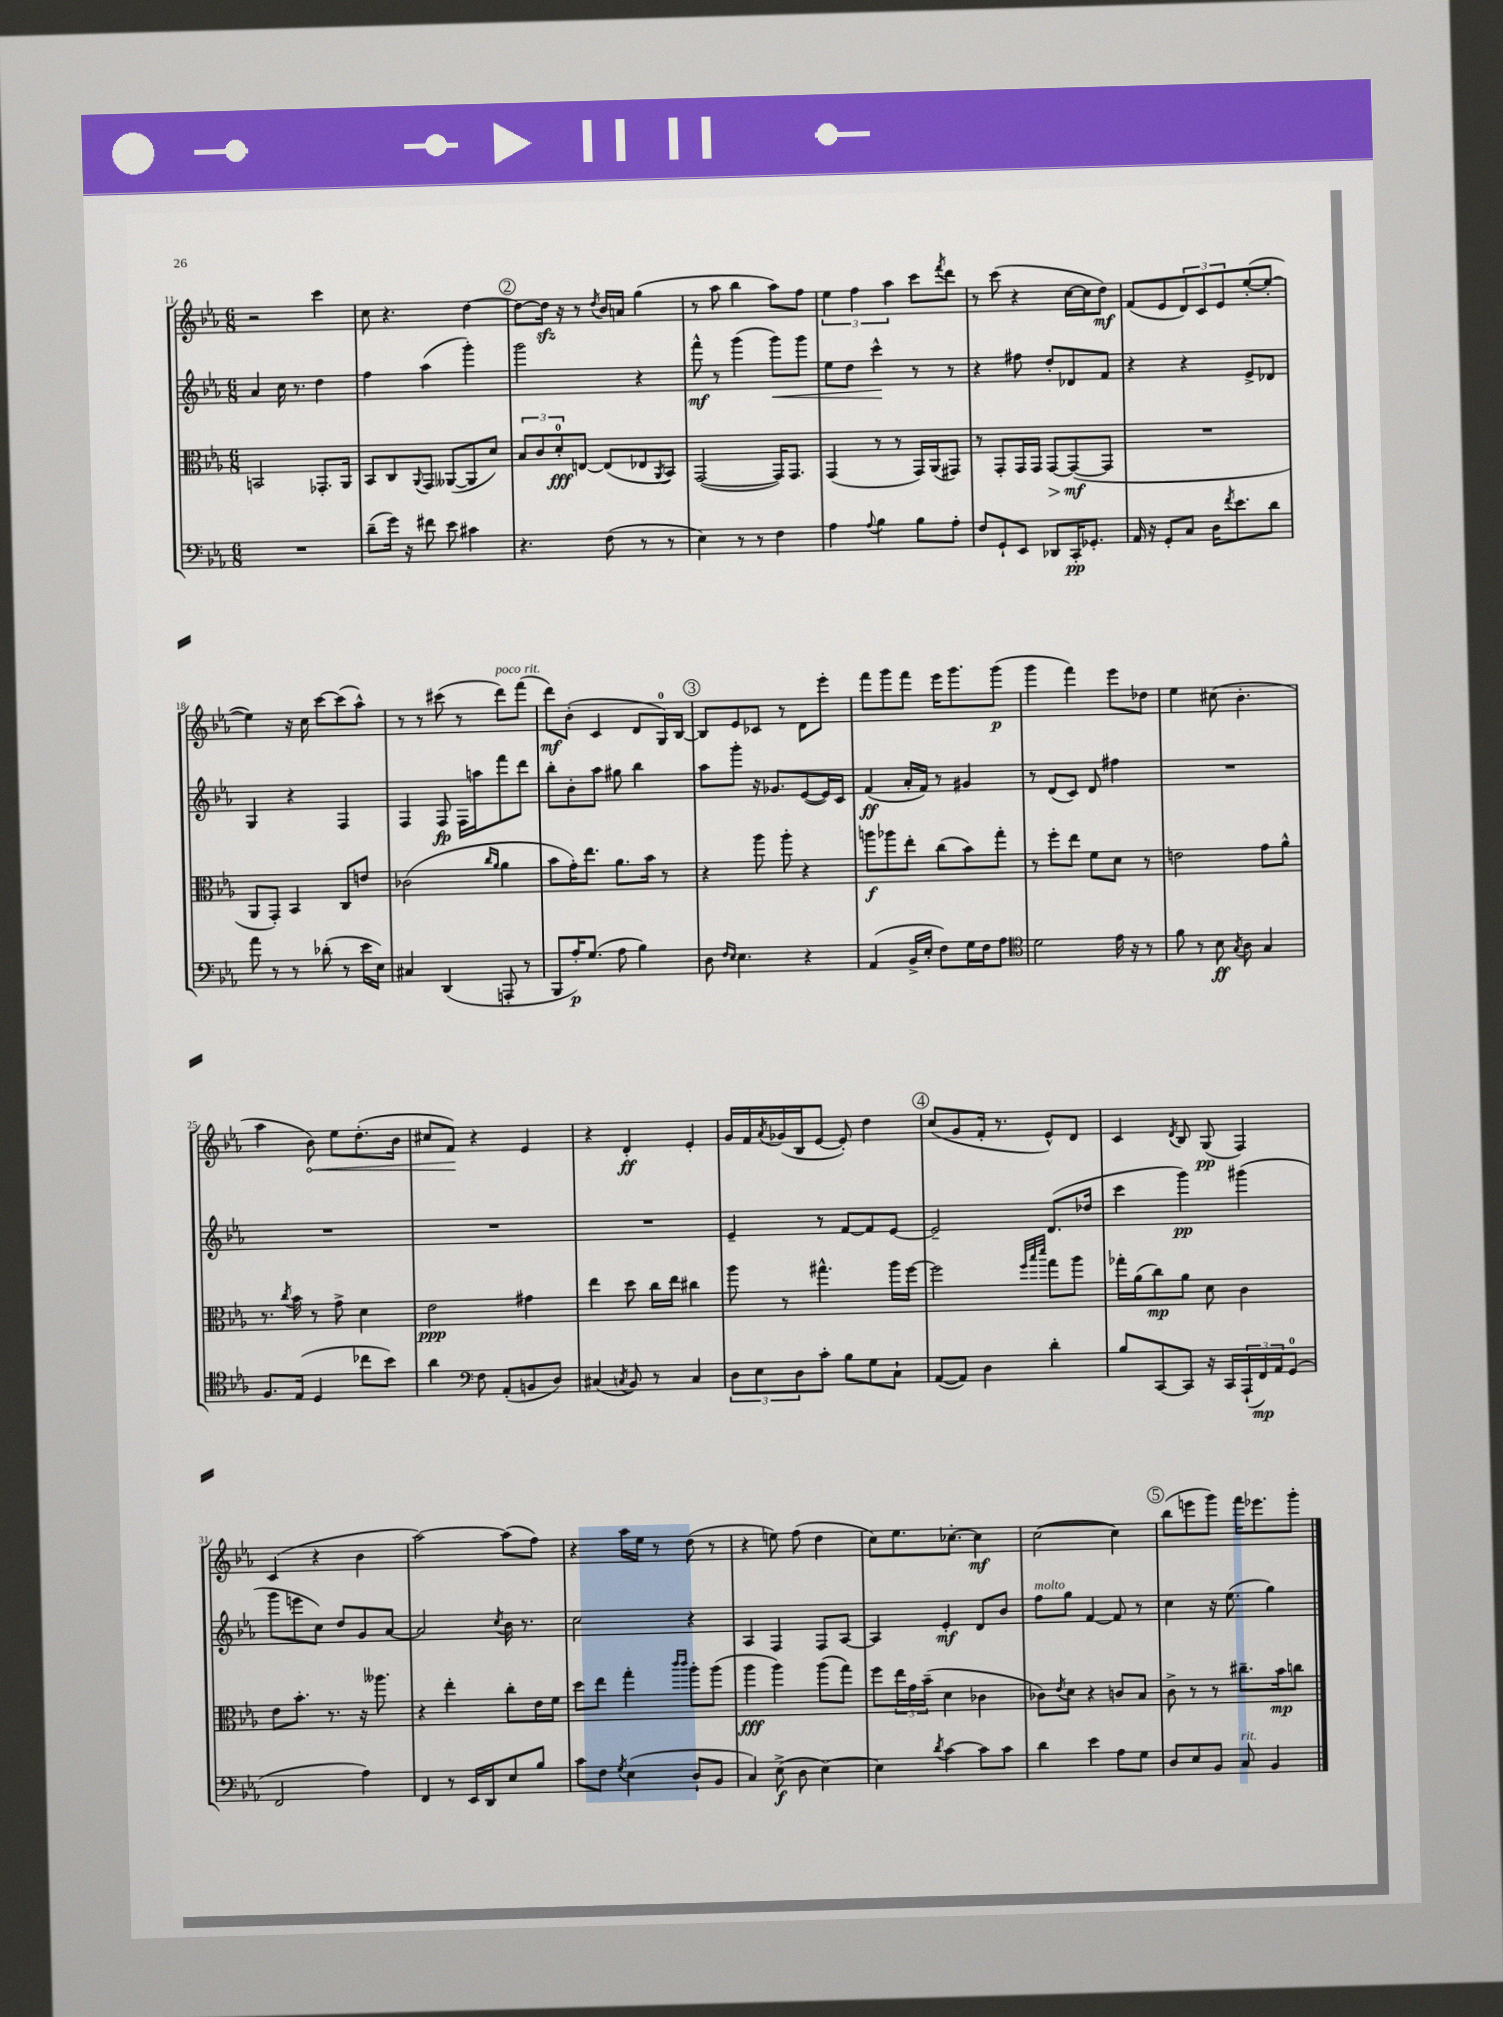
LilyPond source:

<<
\new StaffGroup <<
\new Staff = "s0" {
    \clef treble \key ees \major \numericTimeSignature \time 6/8
    r2 c'''4 |
    c''8 r4. d''4~ |
    \mark \markup { \circle "2" } d''8~ d''16\sfz r16 r8 \acciaccatura { d''8 } bes'16 a'16 g''4( |
    r8 aes''8 bes''4 aes''8) f''8 |
    \tuplet 3/2 { ees''4 f''4 aes''4 } c'''8 \acciaccatura { f'''8 } d'''8 |
    r8 c'''8( r4 c''16~ c''16 d''8\mf) |
    f'8( ees'8 \tuplet 3/2 { d'8) c'8 ees'8 } ees''8~-.( ees''8~-. |
    ees''4) r16 c''16 c'''8~ c'''8( aes''8-^) |
    r8 r8 cis'''8( r8 d'''8^\markup { \italic "poco rit." }) f'''8( |
    d'''8\mf) bes'8-.( c'4 d'8 g16-0) bes16~ |
    \mark \markup { \circle "3" } bes8 ees'8 ces'8 r8 d'8 ees'''8-. |
    f'''8 g'''8 f'''8 ees'''16 g'''8. g'''8\p( |
    g'''4 f'''4) ees'''8 des''8 |
    ees''4 cis''8( bes'4.-. |
    aes''4 \once \override Hairpin.circled-tip = ##t bes'8\<) ees''8 d''8.-.( bes'16 |
    cis''8 f'8\!) r4 ees'4 |
    r4 d'4-.\ff ees'4-. |
    g'16 f'16 \acciaccatura { aes'8 } ges'16( bes16 ees'8~ ees'8-.) d''4 |
    \mark \markup { \circle "4" } c''8( g'8 f'16-. r8. ees'8-^) d'8 |
    c'4 \acciaccatura { d'8 } bes8 g8\pp( f4) |
    c'4( r4 bes'4 |
    aes''2~) aes''8( f''8) |
    r4 aes''16 ees''16 r8 d''8( r8 |
    r4 e''8) f''8( d''4 |
    c''8) ees''8. ces''8.~-. ces''4\mf |
    c''2~( c''4) |
    \mark \markup { \circle "5" } bes''8( e'''8 g'''8) f'''16 ees'''8. g'''8-. \bar "|." |
}
\new Staff = "s1" {
    \clef treble \key ees \major \numericTimeSignature \time 6/8
    aes'4 c''16 r8. d''4 |
    f''4 aes''4( g'''4-.) |
    \mark \markup { \circle "2" } g'''2 r4 |
    f'''8-^\mf r8 g'''4( g'''8\<) g'''8 |
    ees''8 d''8 c'''4-^\! r8 r8 |
    r4 fis''8 d''8-. des'8 f'8 |
    r4 r4 ees'8-> des'8 |
    g4 r4 f4 |
    f4 f8\fp f16 a''16 f'''8 d'''8 |
    bes''8-. bes'8-. aes''8 gis''8 bes''4 |
    \mark \markup { \circle "3" } aes''8 g'''8-. r16 ges'8. ees'8~( ees'16) c'16 |
    f'4\ff( aes'16-. f'16) r8 gis'4 |
    r8 d'8( c'8) d'8 fis''4 |
    R2. |
    R2. |
    R2. |
    R2. |
    ees'4-- r8 f'8~ f'8 ees'8~ |
    \mark \markup { \circle "4" } ees'2-- d'8.( des''16 |
    c'''4 g'''4\pp) gis'''4( |
    g'''8 e'''8 c''8) d''8 g'8 aes'8~ |
    aes'2 \acciaccatura { c''8 } bes'16 r8. |
    c''2 r4 |
    aes4 f4 f8 aes8~ |
    aes4 ees'4-.\mf d'8 bes'8 |
    f''8^\markup { \italic "molto" } g''8 f'4~ f'8 r8 |
    \mark \markup { \circle "5" } c''4 r16 ees''8.( g''4) \bar "|." |
}
\new Staff = "s2" {
    \clef alto \key ees \major \numericTimeSignature \time 6/8
    b,2 ges,8.-. aes,16 |
    bes,8 c8 \appoggiatura { aes,8 } g,8 aeses,8~( aeses,8 d'8) |
    \mark \markup { \circle "2" } \tuplet 3/2 { bes8 c'8 d'8-0-.\fff } e8~ e8( ees8 \acciaccatura { aes,8 } bes,8) |
    g,2~( g,16) g,8. |
    g,4( r8 r8 g,16) aes,16( gis,8) |
    r8 g,8-. g,16 g,16 g,8~\> g,8~\mf\!( g,8 |
    R2. |
    aes,8 g,8-.) bes,4 c8 e'8 |
    ces'2( \grace { c''16 aes'16 } aes'4 |
    bes'8 g'16-.) ees''8. aes'8. bes'16 r8 |
    \mark \markup { \circle "3" } r4 aes''8 aes''8-. r4 |
    a''8\f aes''8 ees''8-. c''8( bes'8) g''8-. |
    r8 f''8-. ees''8 f'8 d'8 r8 |
    e'2 g'8 aes'8-^ |
    r8. \acciaccatura { c''8 } bes'16 r8 g'8-> d'4 |
    ees'2\ppp gis'4 |
    ees''4 d''8 c''16 ees''16 cis''4 |
    aes''8 r8 gis''4.-^ aes''16 f''16~ |
    \mark \markup { \circle "4" } f''2 \grace { f''32 bes''32 d'''32 } g''8 aes''8 |
    ges''16-. aes'16( c''8\mp) aes'8 d'8 c'4 |
    ees'8 bes'8.-. r8. r16 aeses''8. |
    r4 ees''4-. c''8-. ees'16 f'16 |
    d''8 ees''8 g''4-. \grace { c'''16 c'''16 } aes''8-. aes''8( |
    aes''4\fff aes''4) aes''8( g''8) |
    f''8 \tuplet 3/2 { ees''16 g'16 bes'16--( } d'4 ces'4 |
    ces'8) \acciaccatura { ees'8 } d'8 r4 c'8 bes8 |
    \mark \markup { \circle "5" } c'8-> r8 r8 cis''8.-- bes'16\mp c''8 \bar "|." |
}
\new Staff = "s3" {
    \clef bass \key ees \major \numericTimeSignature \time 6/8
    R2. |
    d'8--( g'16) r16 fis'8 ees'8 cis'4 |
    \mark \markup { \circle "2" } r4. f8( r8 r8 |
    ees4) r8 r8 f4 |
    aes4 \appoggiatura { aes8 } bes4 bes8 aes8-. |
    f8 g,8-! ees,8 des,8 c,16-.\pp ges,8.-. |
    aes,16 r16 g,8-. c8 d16 \acciaccatura { f'8 } ees'8. d'8 |
    aes'8 r8 r8 des'8-.( r8 ees'16 ees16) |
    cis4 d,4( a,,8-. r8 |
    bes,,8 aes16-.\p) g8.( aes8 bes4) |
    \mark \markup { \circle "3" } d8 \grace { f16 ees16 } ees4. r4 |
    aes,4( bes,16-> ees16-. f8) g16 f16 aes8 |
    \clef tenor d'2 ees'16 r16 r8 |
    f'8 r8 bes8\ff \acciaccatura { g8 } aes8 g4 |
    f8. ees16( d4 ces''8 bes'8) |
    aes'4 \clef bass f8 aes,8-.( b,8 d8) |
    cis4( \acciaccatura { c8 } bes,8) r8 c4 |
    \tuplet 3/2 { d8 ees8 d8 } c'8-. bes8 g8 c8-! |
    \mark \markup { \circle "4" } aes,8~( aes,8) d4 d'4-. |
    bes8 c,8~ c,8 r16 c,16 \tuplet 3/2 { aes,,16-!( f,16\mp) aes,16 } g,8-0( |
    f,2 aes4) |
    f,4 r8 ees,16 d,16 ees8 bes8 |
    c'8 f8 \acciaccatura { g8 } ees4( d8-! bes,8 |
    c4) ees8->\f( d8 ees4~) |
    ees4 \acciaccatura { d'8 } c'4~ c'8 c'8 |
    d'4 ees'4 aes8 g8 |
    \mark \markup { \circle "5" } d8 ees8 bes,8 c8^\markup { \italic "rit." } bes,4 \bar "|." |
}
>>
>>
\layout { \context { \Score currentBarNumber = #11 } }
